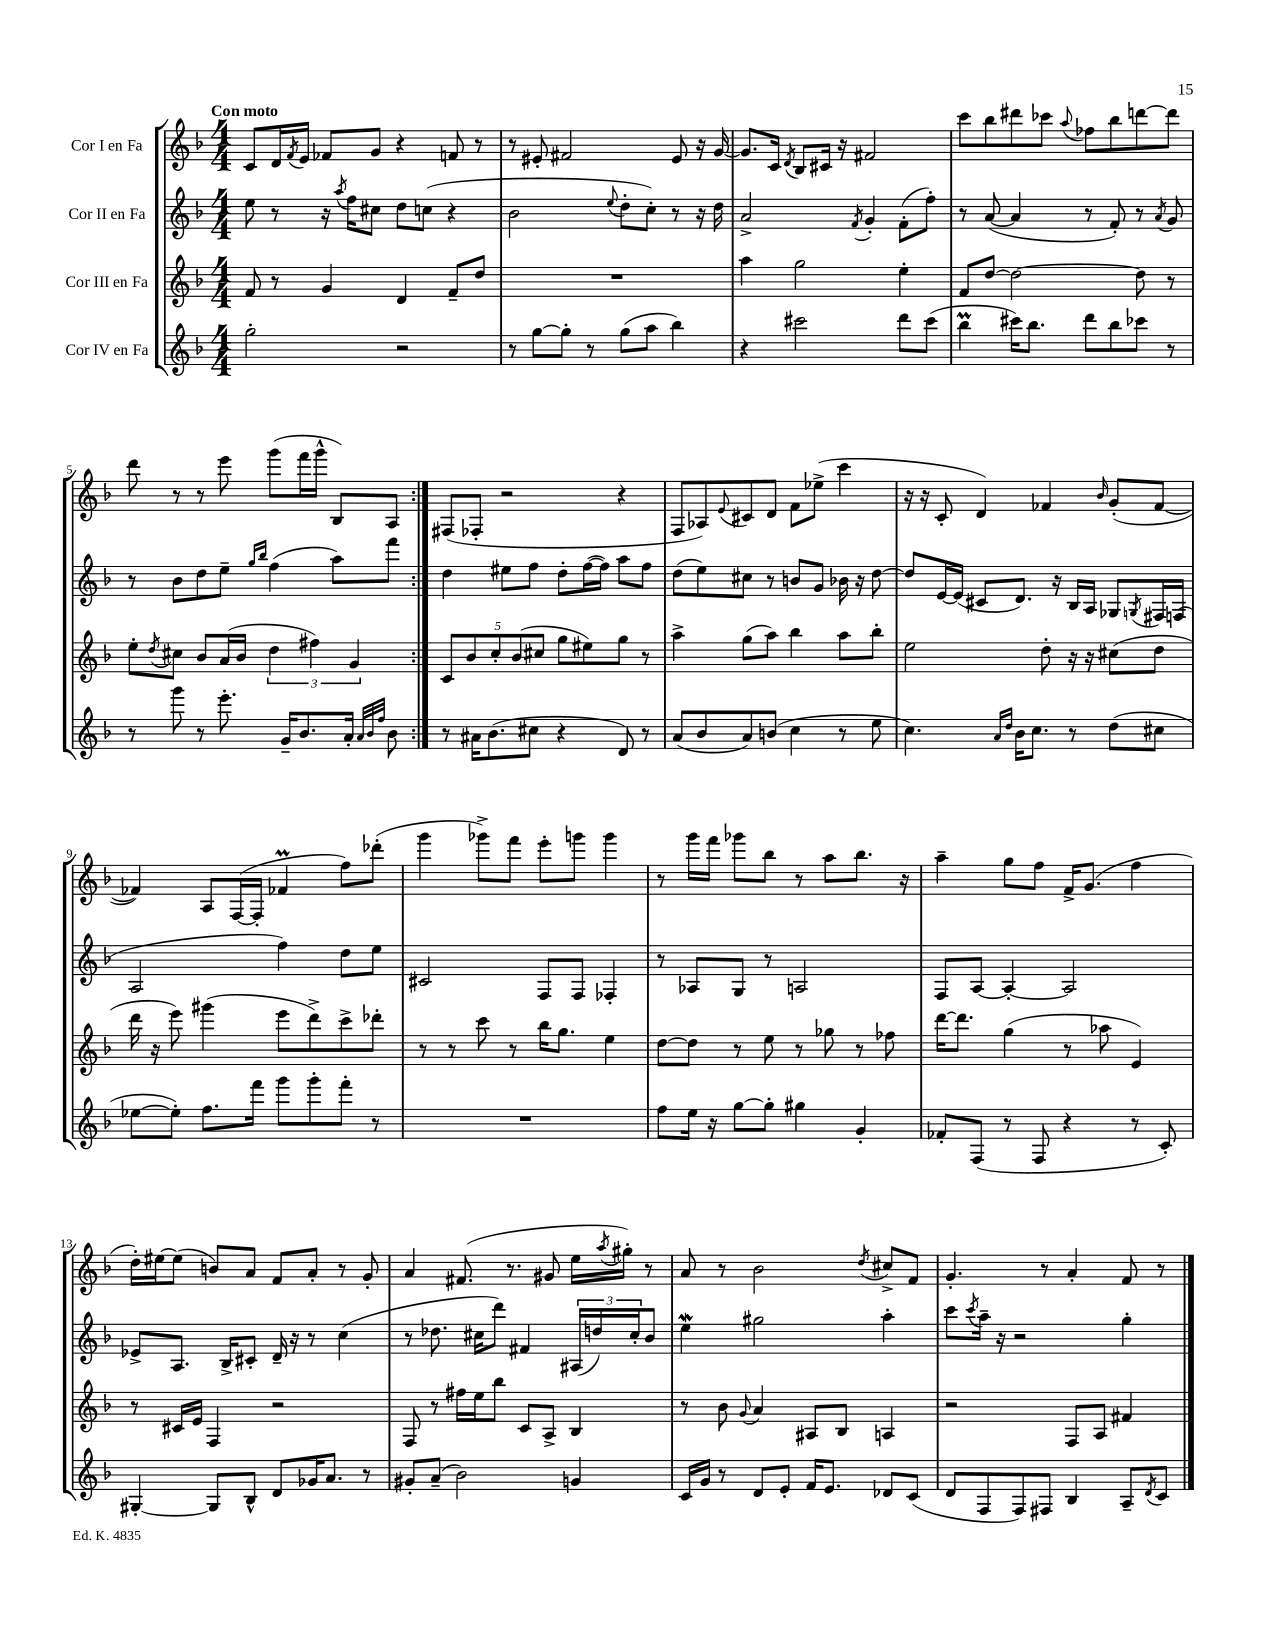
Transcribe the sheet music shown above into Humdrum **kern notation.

**kern	**kern	**kern	**kern
*staff4	*staff3	*staff2	*staff1
*clefG2	*clefG2	*clefG2	*clefG2
*k[b-]	*k[b-]	*k[b-]	*k[b-]
*M4/4	*M4/4	*M4/4	*M4/4
2gg'	8f	8ee	8c
.	8r	8r	16d
.	.	.	8qf
.	.	.	16e
.	4g	16r	8f-
.	.	8qaa	.
.	.	16ff	.
.	.	8cc#	8g
2r	4d	8dd	4r
.	.	(8cc	.
.	8f~	4r	8f
.	8dd	.	8r
=	=	=	=
8r	1r	2b-	8r
[8gg	.	.	8e#'
8gg']	.	.	2f#
8r	.	.	.
.	.	8qqee	.
(8gg	.	8dd'	.
8aa	.	8cc')	.
4bb-)	.	8r	8e#
.	.	16r	16r
.	.	16dd	[16g
=	=	=	=
4r	4aa	2a^	8.g]
.	.	.	16c
.	.	.	8qd
2ccc#	2gg	.	8B-
.	.	.	16c#
.	.	.	16r
.	.	8qf	.
.	.	4g'	2f#
8ddd	4ee'	(8f'	.
(8ccc#	.	8ff')	.
=	=	=	=
4bb-	8f	8r	8ccc
.	[8dd	([8a	8bb-
16ccc#)	2dd_	4a]	8ddd#
8.bb-	.	.	.
.	.	.	8ccc-
.	.	.	8qqaa
8ddd	.	8r	8ff-
8bb-	.	8f')	8bb-
8ccc-	8dd]	8r	[8ddd
.	.	8qa	.
8r	8r	8g	8ddd]
=	=	=	=
8r	8ee'	8r	8ddd
.	8qdd	.	.
8ggg	8cc#	8b-	8r
8r	8b-	8dd	8r
8.eee'	(16a	8ee~	8eee
.	16b-	.	.
.	.	16qqgg	.
.	.	16qqbb-	.
.	6dd	(4ff	(8ggg
16g~	.	.	.
8.b-	.	.	16fff
.	6ff#)	.	.
.	.	.	16ggg^^
.	.	8aa)	8B-)
16a'	.	.	.
.	6g	.	.
32qqa	.	.	.
32qqb-	.	.	.
32qqff	.	.	.
8b-	.	8fff	8A
=:|!	=:|!	=:|!	=:|!
8r	10c	4dd	(8F#
.	10b-	.	.
16a#	.	.	8F-'
(8.b-	.	.	.
.	10cc'	.	.
.	.	8ee#	2r
.	(10b-	.	.
8cc#	.	8ff	.
.	10cc#	.	.
4r	8gg	8dd'	.
.	8ee#)	([16ff	.
.	.	16ff])	.
8d)	8gg	8aa	4r
8r	8r	8ff	.
=	=	=	=
(8a	4aa^	(8dd	8F
8b-	.	8ee)	8A-)
.	.	.	8qqe
8a)	(8gg	8cc#	8c#
(8b	8aa)	8r	8d
4cc	4bb-	8b	8f
.	.	8g	(8ee-^
8r	8aa	16b-	4ccc
.	.	16r	.
8ee	8bb-'	[8dd	.
=	=	=	=
4.cc)	2ee	8dd]	16r
.	.	.	16r
.	.	[16e	8c'
.	.	(16e]	.
.	.	8c#	4d)
16qqa	.	.	.
16qqdd	.	.	.
16b-	.	8.d)	.
8.cc	.	.	.
.	8dd'	.	4f-
.	.	16r	.
8r	16r	16B-	.
.	16r	16A	.
.	.	.	16qqb-
(8dd	(8cc#	8G-	(8g'
.	.	8qG	.
8cc#	8dd	16F#	[8f-
.	.	(16F	.
=	=	=	=
[8ee-	16ddd	2A	4f-])
.	16r	.	.
8ee-'])	8eee)	.	.
8.ff	(4ggg#	.	8A
.	.	.	([16F
16fff	.	.	16F']
8ggg	8eee	4ff)	4f-
8ggg'	8ddd^)	.	.
8fff'	8ccc^	8dd	8ff)
8r	8ddd-'	8ee	(8ddd-'
=	=	=	=
1r	8r	2c#	4ggg
.	8r	.	.
.	8ccc	.	8ggg-^)
.	8r	.	8fff
.	16bb-	8F	8eee'
.	8.gg	.	.
.	.	8F	8ggg
.	4ee	4F-'	4ggg
=	=	=	=
8ff	[8dd	8r	8r
16ee	8dd]	8A-	16ggg
16r	.	.	16fff
[8gg	8r	8G	8ggg-
8gg']	8ee	8r	8bb-
4gg#	8r	2A	8r
.	8gg-	.	8aa
4g'	8r	.	8.bb-
.	8ff-	.	.
.	.	.	16r
=	=	=	=
8f-'	[16ddd	8F	4aa~
.	8.ddd]	.	.
(8F	.	[8A	.
8r	(4gg	4A'_	8gg
8F	.	.	8ff
4r	8r	2A]	16f^
.	.	.	(8.g
.	8aa-	.	.
8r	4e)	.	4ff
8c')	.	.	.
=	=	=	=
[4G#'	8r	8e-^	16dd')
.	.	.	[16ee#
.	16c#	8.A	(8ee#]
.	16e	.	.
8G#]	4F	.	8b)
.	.	16B-^	.
8B-^^	.	8c#'	8a
8d	2r	16d~	8f
.	.	16r	.
16g-	.	8r	8a'
8.a	.	.	.
.	.	(4cc	8r
8r	.	.	8g'
=	=	=	=
8g#'	8F	8r	4a
(8a~	8r	8.dd-	.
2b-)	16ff#	.	(8.f#
.	16ee	16cc#	.
.	8bb-	8ddd)	.
.	.	.	8.r
.	8c	4f#	.
.	8A^	.	8g#
4g	4B-	(24A#	16ee
.	.	24dd)	.
.	.	.	8qaa
.	.	.	16gg#')
.	.	24cc#'	.
.	.	8b-	8r
=	=	=	=
16c	8r	4ee	8a
16g	.	.	.
8r	8b-	.	8r
.	8qqg	.	.
8d	4a	2gg#	2b-
8e'	.	.	.
16f	8A#	.	.
8.e	.	.	.
.	8B-	.	.
.	.	.	8qdd
8d-	4A	4aa'	8cc#^
(8c	.	.	8f
=	=	=	=
8d	2r	8ccc	4.g'
.	.	8qccc	.
8F	.	16aa~	.
.	.	16r	.
8F)	.	2r	.
8F#	.	.	8r
4B-	8F	.	4a'
.	8A	.	.
8A~	4f#	4gg'	8f
8qd	.	.	.
8c	.	.	8r
==	==	==	==
*-	*-	*-	*-
